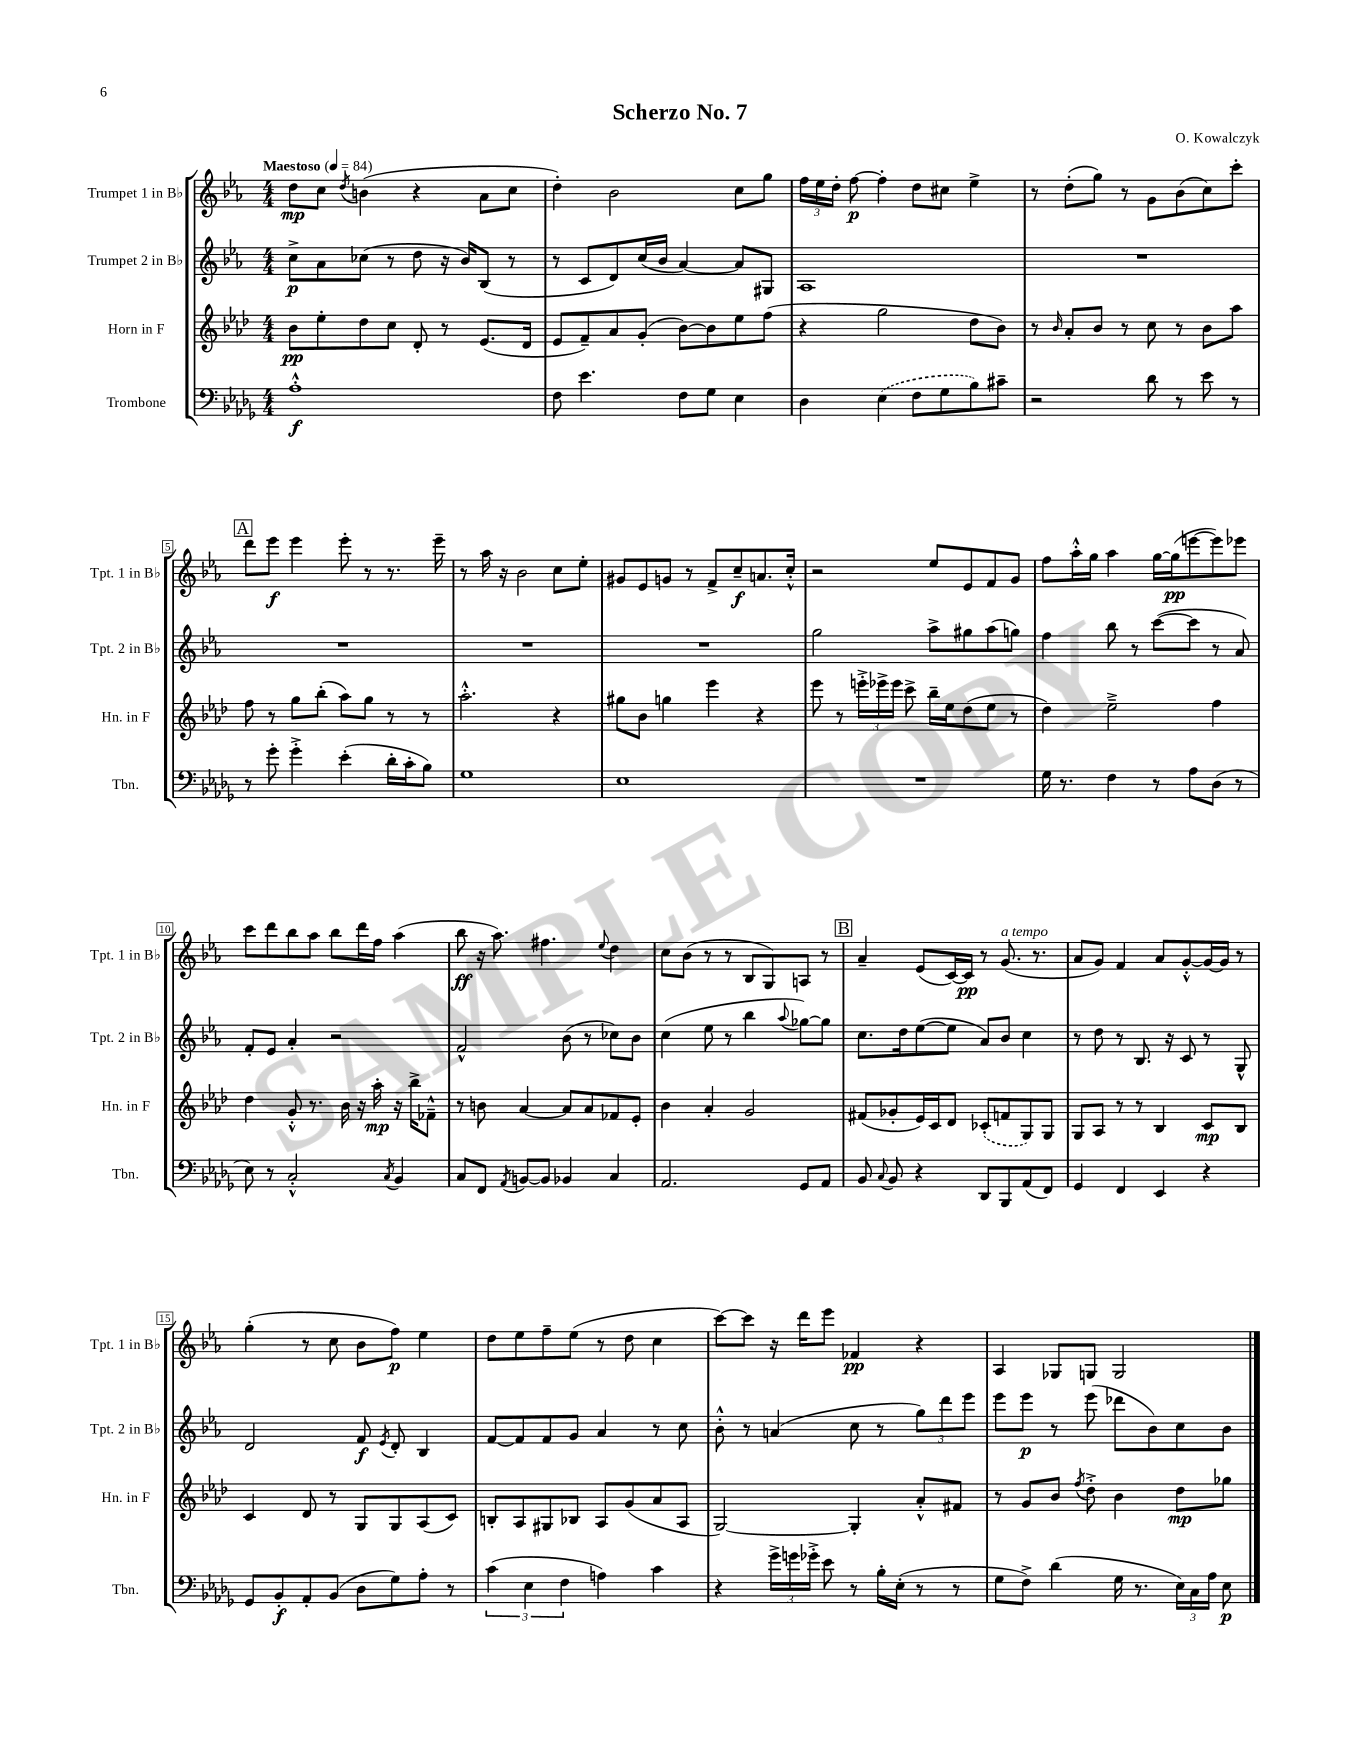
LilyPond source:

\header { title = "Scherzo No. 7" composer = "O. Kowalczyk" }
<<
\new StaffGroup <<
\new Staff = "s0" \with { instrumentName = "Trumpet 1 in Bb" shortInstrumentName = "Tpt. 1 in Bb" } {
    \clef treble \key ees \major \numericTimeSignature \time 4/4 \tempo "Maestoso" 4 = 84
    \autoBeamOff d''8[\mp c''8] \acciaccatura { d''8 } b'4( r4 aes'8[ c''8] |
    d''4-.) bes'2 c''8[ g''8] |
    \tuplet 3/2 { f''16[ ees''16 d''16]-. } f''8~\p f''4-. d''8[ cis''8] ees''4-> |
    r8 d''8[-.( g''8]) r8 g'8[ bes'8( c''8) c'''8]-. |
    \mark \markup { \box "A" } d'''8[ ees'''8]\f ees'''4 ees'''8-. r8 r8. ees'''16-- |
    r8 aes''16 r16 bes'2 c''8[ ees''8]-. |
    gis'8[ ees'8 g'8] r8 f'8[-> c''8--\f a'8. c''16]-.-^ |
    r2 ees''8[ ees'8 f'8 g'8] |
    f''8[ aes''16-.-^ g''16] aes''4 g''16[~ g''16\pp( e'''8~ e'''8) ees'''8] |
    c'''8[ d'''8 bes''8 aes''8] bes''8[ d'''16 f''16] aes''4( |
    bes''8\ff r16 aes''8.) fis''4. \appoggiatura { ees''8 } d''4 |
    c''8[ bes'8]( r8 r8 bes8[ g8) a8] r8 |
    \mark \markup { \box "B" } aes'4-- ees'8[( c'16~) c'16]\pp r8 g'8.^\markup { \italic "a tempo" }( r8. |
    aes'8[ g'8]) f'4 aes'8[ g'8~-.-^ g'16~ g'16] r8 |
    g''4-.( r8 c''8 bes'8[ f''8]\p) ees''4 |
    d''8[ ees''8 f''8-- ees''8]( r8 d''8 c''4 |
    c'''8[~) c'''8] r16 d'''16[ ees'''8] fes'4\pp r4 |
    aes4 ges8[ g8] g2 \bar "|." |
}
\new Staff = "s1" \with { instrumentName = "Trumpet 2 in Bb" shortInstrumentName = "Tpt. 2 in Bb" } {
    \clef treble \key ees \major \numericTimeSignature \time 4/4
    \autoBeamOff c''8[->\p aes'8 ces''8]( r8 d''8 r16 bes'16[) bes8]( r8 |
    r8 c'8[ d'8) c''16( bes'16] aes'4~) aes'8[ gis8] |
    aes1 |
    R1 |
    \mark \markup { \box "A" } R1 |
    R1 |
    R1 |
    g''2 aes''8[-> gis''8 aes''8( g''8]) |
    f''4 bes''8 r8 c'''8[~( c'''8] r8 aes'8) |
    f'8[-. ees'8] aes'4-. r2 |
    f'2-^ bes'8( r8 ces''8[) bes'8] |
    c''4( ees''8 r8 bes''4 \appoggiatura { aes''8 } ges''8[~) ges''8] |
    \mark \markup { \box "B" } c''8.[ d''16 ees''8~( ees''8] aes'8[) bes'8] c''4 |
    r8 d''8 r8 bes8. r16 c'8 r8 g8-^ |
    d'2 f'8\f \acciaccatura { ees'8 } d'8-. bes4 |
    f'8[~ f'8 f'8 g'8] aes'4 r8 c''8 |
    bes'8-.-^ r8 a'4( c''8 r8 \tuplet 3/2 { g''8[) d'''8 ees'''8] } |
    ees'''8[ ees'''8]\p r8 ees'''8( des'''8[ bes'8) c''8 bes'8] \bar "|." |
}
\new Staff = "s2" \with { instrumentName = "Horn in F" shortInstrumentName = "Hn. in F" } {
    \clef treble \key aes \major \numericTimeSignature \time 4/4
    \autoBeamOff bes'8[\pp ees''8-. des''8 c''8] des'8-. r8 ees'8.[( des'16] |
    ees'8[ f'8--) aes'8 g'8]-.( bes'8[~) bes'8 ees''8 f''8]( |
    r4 g''2 des''8[ bes'8]) |
    r8 \grace { bes'16 } aes'8[-. bes'8] r8 c''8 r8 bes'8[ aes''8] |
    \mark \markup { \box "A" } f''8 r8 g''8[ bes''8]-.( aes''8[) g''8] r8 r8 |
    aes''2.-.-^ r4 |
    gis''8[ bes'8] g''4 ees'''4 r4 |
    ees'''8 r8 \tuplet 3/2 { e'''16[-.-> ees'''16-> ees'''16] } c'''8-> bes''16[-- ees''16 des''8( ees''8] r8 |
    des''4) ees''2---> f''4 |
    des''4 g'8-.-^ r8. bes'16 r16 aes''16-.\mp r16 bes''16[-> fes'8]---^ |
    r8 b'8 aes'4~ aes'8[ aes'8 fes'8 ees'8]-. |
    bes'4 aes'4-. g'2 |
    \mark \markup { \box "B" } fis'8[( ges'8-. ees'16) c'16 des'8] \once \slurDashed ces'8[-.( f'8 g8) g8] |
    g8[ aes8] r8 r8 bes4 c'8[\mp bes8] |
    c'4 des'8 r8 g8[ g8 aes8( c'8]) |
    b8[-. aes8 gis8 bes8] aes8[ g'8( aes'8 aes8] |
    g2~) g4-. aes'8[-.-^ fis'8] |
    r8 g'8[ bes'8] \acciaccatura { f''8 } des''8-.-> bes'4 des''8[\mp ges''8] \bar "|." |
}
\new Staff = "s3" \with { instrumentName = "Trombone" shortInstrumentName = "Tbn." } {
    \clef bass \key des \major \numericTimeSignature \time 4/4
    \autoBeamOff aes1-.-^\f |
    f8 ees'4. f8[ ges8] ees4 |
    des4 \once \slurDashed ees4( f8[ ges8 bes8) cis'8]-- |
    r2 des'8 r8 ees'8 r8 |
    \mark \markup { \box "A" } r8 ges'8-. ges'4-.-> ees'4-.( des'16[-. c'16-. bes8]) |
    ges1 |
    ees1 |
    R1 |
    ges16 r8. f4 r8 aes8[ des8]( r8 |
    ees8) r8 c2-.-^ \acciaccatura { c8 } bes,4 |
    c8[ f,8] \acciaccatura { aes,8 } b,8[~ b,8] bes,4 c4 |
    aes,2. ges,8[ aes,8] |
    \mark \markup { \box "B" } bes,8 \appoggiatura { c8 } bes,8 r4 des,8[ bes,,8 aes,8( f,8]) |
    ges,4 f,4 ees,4 r4 |
    ges,8[ bes,8-.\f aes,8-. bes,8]( des8[ ges8) aes8]-. r8 |
    \tuplet 3/2 { c'4( ees4 f4 } a4) c'4 |
    r4 \tuplet 3/2 { ges'16[-> g'16 ges'16]-.-> } ees'8 r8 bes16[-. ees16]-.( r8 r8 |
    ges8[ f8]->) des'4( ges16 r8. \tuplet 3/2 { ees16[) c16 aes16] } ees8\p \bar "|." |
}
>>
>>
\layout { \context { \Score \override BarNumber.stencil = #(make-stencil-boxer 0.1 0.3 ly:text-interface::print) } }
